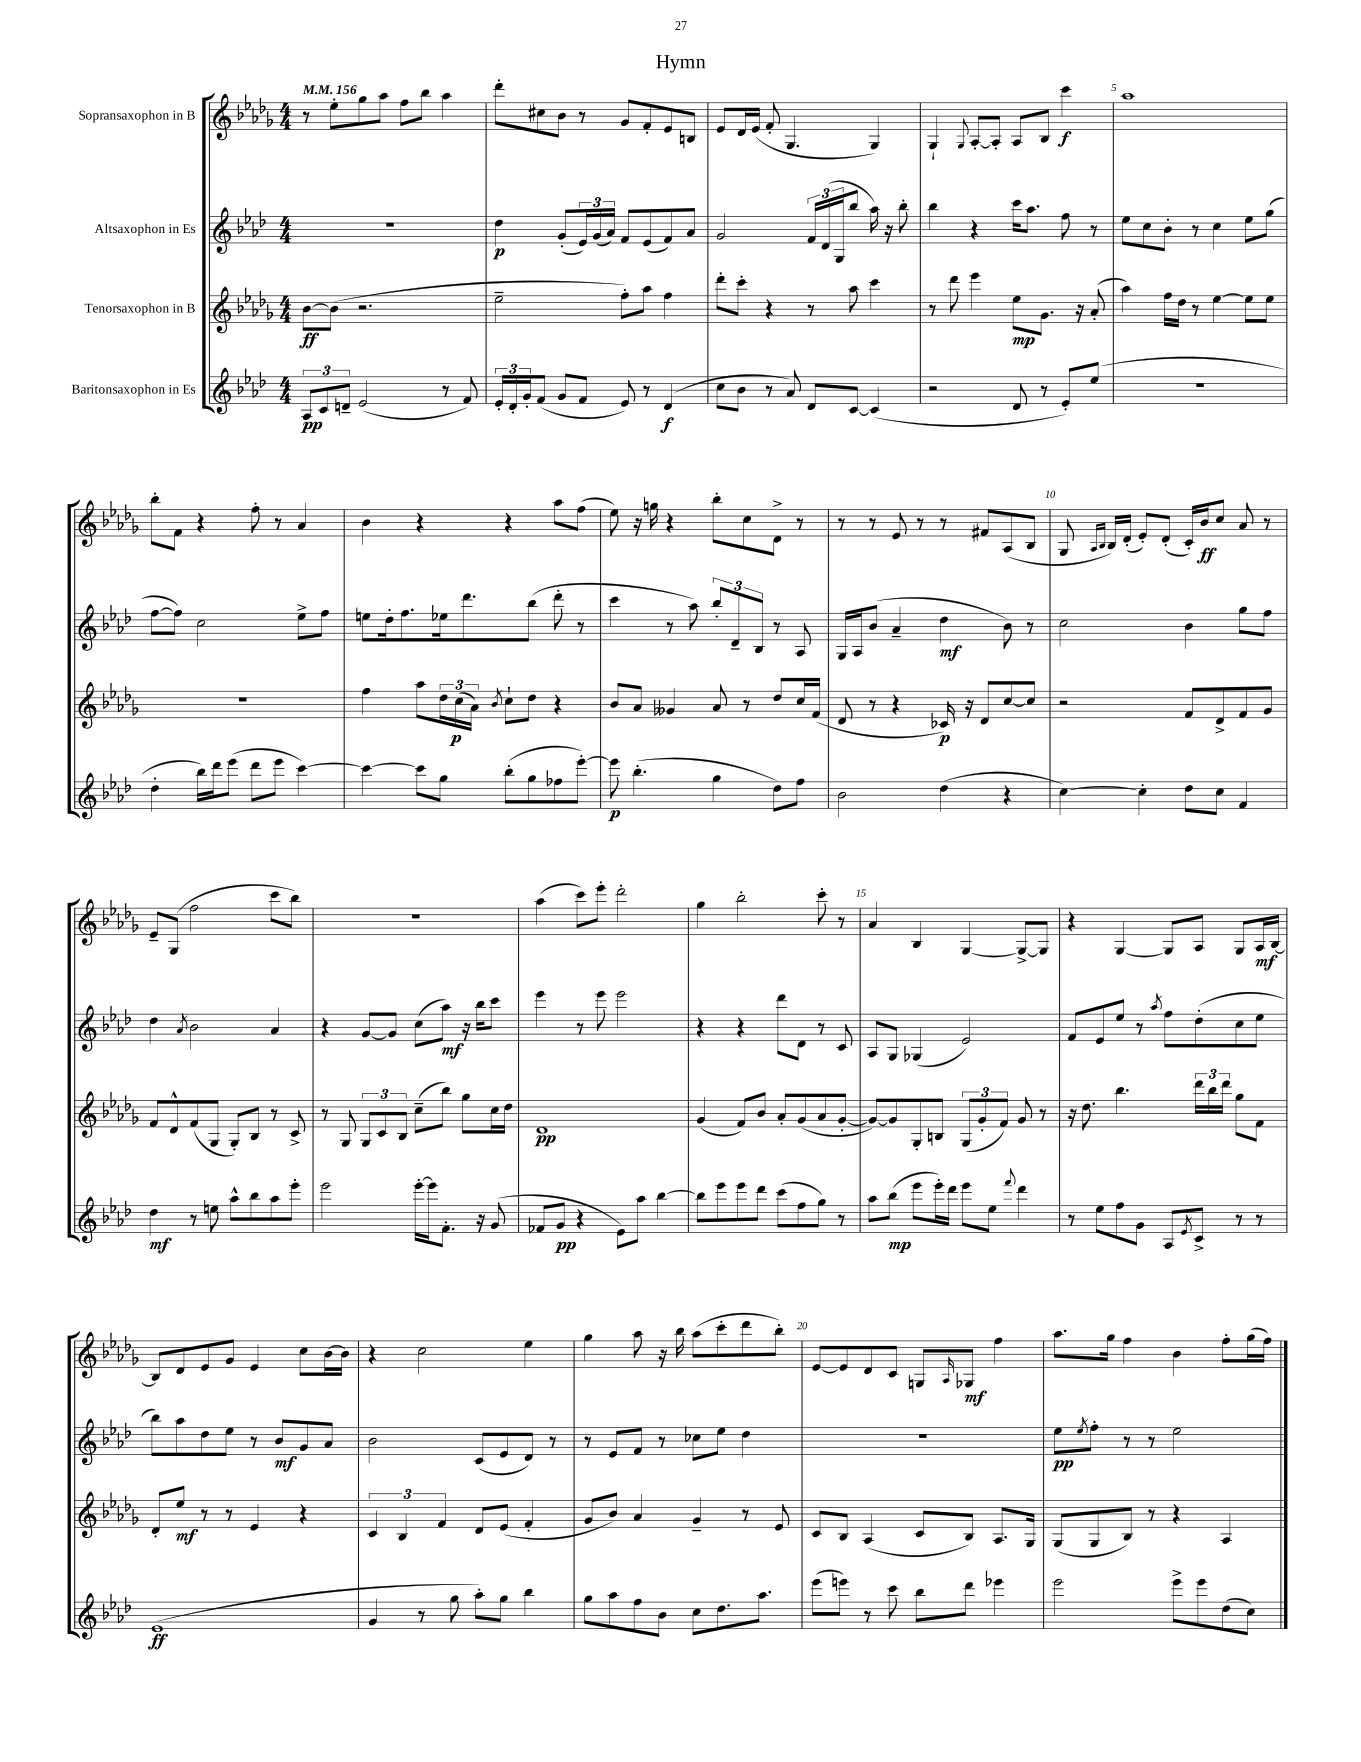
\header { title = "Hymn" }
<<
\new StaffGroup <<
\new Staff = "s0" \with { instrumentName = "Sopransaxophon in B" } {
    \clef treble \key des \major \numericTimeSignature \time 4/4 \tempo 4 = 156
    r8 ees''8-. ges''8 aes''8 f''8 bes''8 aes''4 |
    des'''8-. cis''8 bes'8 r8 ges'8 f'8-. ees'8 b8 |
    ees'8 des'16 ees'16( f'8-. ges4. ges4) |
    ges4-! \appoggiatura { ges8 } aes8~-. aes8-. aes8 bes8 c'''4\f |
    aes''1 |
    bes''8-. f'8 r4 f''8-. r8 aes'4 |
    bes'4 r4 r4 aes''8 f''8( |
    ees''8) r16 g''16 r4 bes''8-. c''8 des'8-> r8 |
    r8 r8 ees'8 r8 r8 fis'8 aes8( bes8 |
    ges8 \grace { aes16 bes16 } bes16) des'16-.( ees'8-.) des'8-.( c'16-.) bes'16\ff c''8 aes'8 r8 |
    ees'8-- ges8( f''2 c'''8 bes''8) |
    r1 |
    aes''4( c'''8) ees'''8-. des'''2-. |
    ges''4 bes''2-. c'''8-. r8 |
    aes'4 bes4 ges4~ ges8~-> ges8 |
    r4 ges4~ ges8 aes8 ges8 aes16\mf bes16~ |
    bes8 des'8 ees'8 ges'8 ees'4 c''8 bes'16~ bes'16 |
    r4 c''2 ees''4 |
    ges''4 aes''8 r16 bes''16 aes''8( c'''8-. des'''8 bes''8-.) |
    ees'8~ ees'8 des'8 c'8 g8 \grace { aes16 } ges8\mf f''4 |
    aes''8. ges''16 f''4 bes'4 f''8-. ges''16( f''16) \bar "|." |
}
\new Staff = "s1" \with { instrumentName = "Altsaxophon in Es" } {
    \clef treble \key aes \major \numericTimeSignature \time 4/4
    R1 |
    des''4\p g'8-.( \tuplet 3/2 { ees'16) g'16( aes'16) } f'8 ees'8( f'8) aes'8 |
    g'2 \tuplet 3/2 { f'16 des'16( g16 } bes''8 aes''16) r16 bes''8-. |
    bes''4 r4 c'''16 aes''8. f''8 r8 |
    ees''8 c''8 bes'8-. r8 c''4 ees''8 g''8( |
    f''8~ f''8) c''2 ees''8-> f''8 |
    e''8 des''16-. f''8. ees''16 des'''8. bes''8( des'''8-. r8 |
    c'''4 r8 aes''8) \tuplet 3/2 { bes''8-. des'8-- bes8 } r8 aes8 |
    g16 aes16 bes'8( aes'4-- des''4\mf bes'8) r8 |
    c''2 bes'4 g''8 f''8 |
    des''4 \acciaccatura { aes'8 } bes'2 aes'4 |
    r4 g'8~ g'8 c''8( aes''8\mf) r16 bes''16 c'''8 |
    ees'''4 r8 ees'''8 ees'''2 |
    r4 r4 des'''8 des'8 r8 c'8 |
    aes8 g8 ges4( ees'2) |
    f'8 ees'8 ees''8 r8 \acciaccatura { aes''8 } f''8 des''8-.( c''8 ees''8 |
    bes''8) aes''8 des''8 ees''8 r8 bes'8\mf g'8 aes'8 |
    bes'2 c'8( ees'8 des'8) r8 |
    r8 ees'8 f'8 r8 ces''8 ees''8 des''4 |
    R1 |
    ees''8\pp \acciaccatura { ees''8 } f''8-. r8 r8 ees''2 \bar "|." |
}
\new Staff = "s2" \with { instrumentName = "Tenorsaxophon in B" } {
    \clef treble \key des \major \numericTimeSignature \time 4/4
    bes'8~\ff bes'8( r2. |
    ees''2-- f''8-.) aes''8 f''4 |
    des'''8-. c'''8-. r4 r8 aes''8 c'''4 |
    r8 des'''8 ees'''4 ees''8\mp ges'8. r16 aes'8-.( |
    aes''4) f''16 des''16 r8 ees''4~ ees''8 ees''8 |
    R1 |
    f''4 aes''8 \tuplet 3/2 { des''16 c''16\p( aes'16) } \acciaccatura { bes'8 } c''8-! des''8 r4 |
    bes'8 aes'8 geses'4 aes'8 r8 des''8 c''16 f'16( |
    des'8 r8 r4 ces'16\p) r16 des'8 c''8~ c''8 |
    r2 f'8 des'8-> f'8 ges'8 |
    f'8 des'8-^ f'8( ges8 ges8-.) bes8 r8 c'8-> |
    r8 ges8 \tuplet 3/2 { ges8 c'8 bes8 } c''8--( bes''8) ges''8 c''16 des''16 |
    des'1\pp |
    ges'4( f'8) bes'8 aes'8-. ges'8( aes'8 ges'8~-. |
    ges'8~) ges'8 ges8-. b8 \tuplet 3/2 { ges8( ges'8-. f'8) } ges'8 r8 |
    r16 des''8. bes''4. \tuplet 3/2 { des'''16 bes''16 des'''16 } ges''8 f'8 |
    des'8-. ees''8\mf r8 r8 ees'4 r4 |
    \tuplet 3/2 { c'4 bes4 f'4 } des'8 ees'8( f'4-. |
    ges'8 bes'8) aes'4 ges'4-- r8 ees'8 |
    c'8 bes8 aes4( c'8 bes8) aes8. ges16 |
    ges8( ges8 bes8) r8 r4 aes4 \bar "|." |
}
\new Staff = "s3" \with { instrumentName = "Baritonsaxophon in Es" } {
    \clef treble \key aes \major \numericTimeSignature \time 4/4
    \tuplet 3/2 { aes8\pp c'8 d'8-- } ees'2( r8 f'8) |
    \tuplet 3/2 { ees'16-. des'16-. g'16-. } f'8( g'8 f'8 ees'8) r8 des'4\f( |
    c''8 bes'8 r8 aes'8) des'8 c'8~ c'4( |
    r2 des'8 r8 ees'8-.) ees''8( |
    R1 |
    des''4-. bes''16) des'''16 ees'''8( des'''8 ees'''8 c'''4~) |
    c'''4~ c'''8 g''8 bes''8-.( g''8 fes''8 ees'''8~-.) |
    ees'''8\p bes''4.-.( g''4 des''8) f''8 |
    bes'2 des''4( r4 |
    c''4~) c''4-. des''8 c''8 f'4 |
    des''4\mf r8 e''8 aes''8-^ bes''8 aes''8 ees'''8-. |
    ees'''2 ees'''16~-. ees'''16 f'8.-. r16 g'8( |
    fes'8 g'8\pp r4 ees'8) aes''8 bes''4~ |
    bes''8 ees'''8 ees'''8 des'''8 c'''8( f''8 g''8) r8 |
    aes''8 bes''8\mp( ees'''8 ees'''16-.) des'''16 ees'''8 ees''8 \appoggiatura { f'''8 } des'''4 |
    r8 ees''8 f''8 g'8 aes8 \acciaccatura { ees'8 } c'8-> r8 r8 |
    ees'1\ff( |
    g'4 r8 g''8 aes''8-.) g''8 bes''4 |
    g''8 aes''8 f''8 bes'8 c''8 des''8. aes''8. |
    ees'''8( e'''8) r8 c'''8 bes''8 des'''8 ees'''4 |
    ees'''2 ees'''8-> ees'''8 des''8( c''8) \bar "|." |
}
>>
>>
\layout { \context { \Score \override BarNumber.break-visibility = ##(#f #t #t) barNumberVisibility = #(every-nth-bar-number-visible 5) } }
